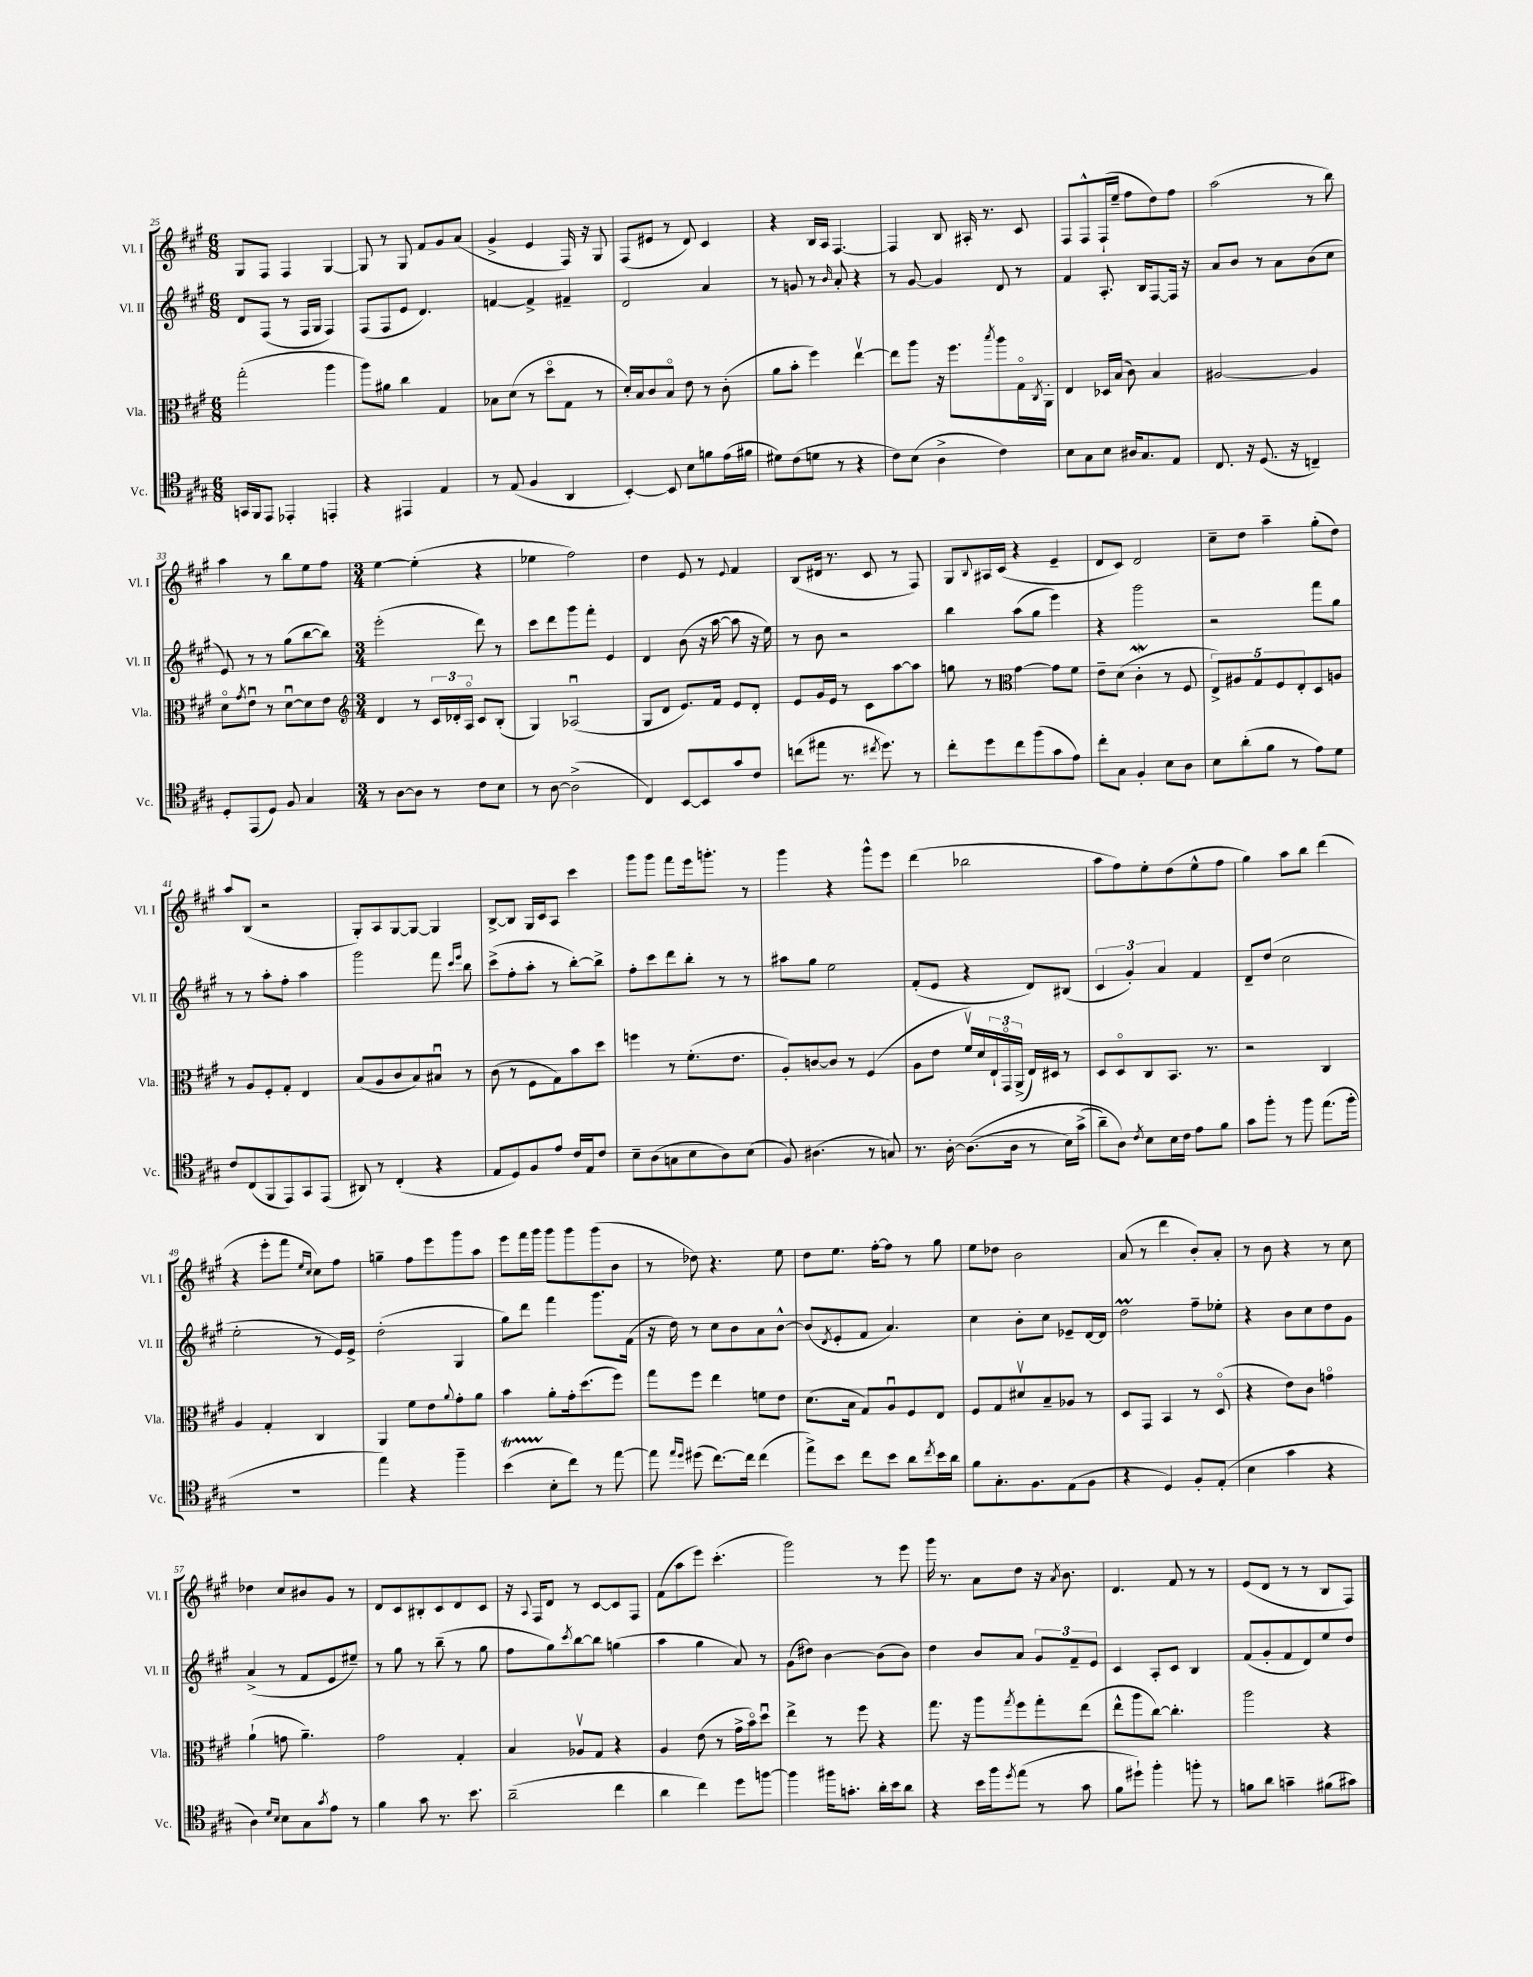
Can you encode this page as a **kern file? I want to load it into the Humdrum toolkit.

**kern	**kern	**kern	**kern
*part4	*part3	*part2	*part1
*staff4	*staff3	*staff2	*staff1
*I"Vc.	*I"Vla.	*I"Vl. II	*I"Vl. I
*I'Vc.	*I'Vla.	*I'Vl. II	*I'Vl. I
*clefC4	*clefC3	*clefG2	*clefG2
*k[f#c#g#]	*k[f#c#g#]	*k[f#c#g#]	*k[f#c#g#]
*M6/8	*M6/8	*M6/8	*M6/8
=25	=25	=25	=25
16GGn/LL	(2gg#'\	8d/L	8G#/L
16FF#/J	.	.	.
8EE/J	.	(8F#/J	8F#/J
4EE-X'/	.	8r	4F#/
.	.	16F#/LL	.
.	.	16G#/JJ	.
4EEn'/	4aa\	4F#/)	[4G#/
=26	=26	=26	=26
4r	8aa\L)	(8F#/L	8G#/]
.	8a#X\J	8F#/	8r
4EE#X/	4cc#\	8e/J	8G#/
.	.	4.d/)	8f#/L
4E/	4G#/	.	8g#/
.	.	.	(8a/J
=27	=27	=27	=27
8r	8B-X\L	[4fn/	4g#^/
(8E/	(8d\J	.	.
4F#/	8r	4f^/]	4e/
.	8dd\L	.	.
4AA/	8G#\J	4f#X~/	16F#/)
.	.	.	16r
.	8r	.	8G#/
=28	=28	=28	=28
[4BB'/)	16d'/LL)	2d/	(8F#/L
.	16B/J	.	.
.	8c#/	.	8e#X/J
8BB/]	8B/J	.	8r
8B\L	8e\	.	8d/)
8fn\	8r	4a/	4c#/
(16e\L	(8c#'\	.	.
16f#X\JJ	.	.	.
=29	=29	=29	=29
8d#X\L)	8a\L	8r	4r
(8c#\	8b'\J	8gn/	.
8dn\J	4ff#\)	8r	16B/LL
.	.	.	16A/JJ
.	.	16qqb/	.
8r	.	8a'/	[4.F#/
4r	[4eev\	4r	.
=30	=30	=30	=30
8c#\L)	8ee\L]	8r	4F#/]
(8B\J	8aa\J	[8g#/	.
4A^\	16r	4g#/]	8B/
.	8.ff#\L	.	.
.	.	.	16A#X'/
.	.	.	8.r
.	8qbb/	.	.
4c#\)	8aa\	8d/	.
.	16G#\L	8r	8c#/
.	8qC#/	.	.
.	16AA'\JJ	.	.
=31	=31	=31	=31
8B\L	4E/	4f#/	8F#/L
8G#\	.	.	8F#^^/
8B\J	16D-X/LL	8.A'/	(16F#`/L
.	(16B/JJ	.	16ee~/JJ
16A#X/KL	8c#\)	.	8ff#\L
8.G#/	.	16B/KL	.
.	4B/	[8F#/	8dd\)
8E/J	.	16F#/Jk]	8ff#\J
.	.	16r	.
=32	=32	=32	=32
8.C#/	[2A#X/	8a/L	(2aa\
.	.	8b/J	.
16r	.	.	.
(8.D/	.	8r	.
.	.	8a\L	.
16r	.	.	.
4Cn~/)	4A#/]	(8b\	8r
.	.	8cc#\J	8bb\)
!!LO:LB:g=z
=33	=33	=33	=33
8D'/L	8d\L	8e/)	4aa\
.	8qg#/	.	.
(8EE/	8eu\J	8r	.
8D/J)	8r	8r	8r
8F#/	[8du\L	(8gg#\L	8bb\L
4G#/	8d\]	[8bb\	8ee\
.	8e\J	8bb\J])	8ff#\J
=34	=34	=34	=34
*	*clefG2	*	*
*M3/4	*M3/4	*M3/4	*M3/4
8r	4d/	(2eee'\	[4ee\
[8A\L	.	.	.
8A\J]	8r	.	(4ee'\]
8r	24c#/LL	.	.
.	24d-X'/	.	.
.	24A/JJ	.	.
8c#\L	8c#/L	8ddd\)	4r
8B\J	(8B'/J	8r	.
=35	=35	=35	=35
8r	4G#/)	8ccc#\L	4ee-X\
[8A\	.	8ddd\	.
(2A^\]	(2A-Xu/	8ggg#\	2ff#\)
.	.	8fff#'\J	.
.	.	4e/	.
=36	=36	=36	=36
4C#/)	8G#/L	4d/	4dd\
.	8d/J	.	.
[8BB/L	8.e/L)	(8b\	8e/
8BB/]	.	16r	8r
.	16f#/Jk	[16aa\	.
.	.	.	8qqe/
8g#/	8e/L	8aa\]	4f#/
8c#/J	8d'/J	16r	.
.	.	16ee\)	.
=37	=37	=37	=37
(8ccn\L	8e/L	8r	(8B/L
8ee#X\J	16g#/L	8b\	16d#X/Jk
.	16e/JJ	.	8.r
8.r	8r	2r	.
.	8c#\L	.	8c#/
8qcc#X/	.	.	.
8.dd\)	.	.	.
.	[8aa\	.	8r
8r	8aa\J]	.	8F#/)
=38	=38	=38	=38
8cc#'\L	8ggn\	4bb\	8G#/L
.	.	.	8qqB/
8dd\	8r	.	16A#X/L
.	.	.	(16c#/JJ
*	*clefC3	*	*
8cc#\	[4g#\	(8aa\L	4r
(8ff#\	.	8gg#\J	.
8g#\	8g#\L]	4eee\)	4e~/
8e\J)	8f#\J	.	.
=39	=39	=39	=39
8cc#'\L	8e~\L	4r	8d/L
8G#\J	(8d\J	.	8c#/J)
4F#'/	4c#W'\	2ggg#\	2d/
8B\L	8r	.	.
8A\J	8F#/	.	.
=40	=40	=40	=40
8B\L	10E^/L)	2r	8cc#~\L
.	10A#X/	.	.
(8a'\	.	.	8dd\J
.	10G#/	.	.
8f#\J	.	.	4aa~\
.	10F#/	.	.
8r	.	.	.
.	10E'/	.	.
8e\L)	8D/	8fff#\L	(8gg#'\L
8d\J	8An/J	8gg#\J	8dd\J)
!!LO:LB:g=z
=41	=41	=41	=41
8c#/L	8r	8r	8aa/L
(8C#/	8A/L	8r	(8B/J
8FF#/	8F#'/	8aa'\L	2r
8EE/)	8G#'/J	8ff#'\J	.
8GG#/	4E/	4aa\	.
(8EE/J	.	.	.
=42	=42	=42	=42
8AA#X/)	(8B/L	2ggg#\	8G#'/L)
8r	8A/	.	8A/
(4C#'/	8c#/	.	[8G#/
.	8B/)	.	8G#/J_
4r	8B#Xu/J	8fff#\	4G#/]
.	.	16qqccc#/LL	.
.	.	16qqeee/JJ	.
.	8r	8bb\	.
=43	=43	=43	=43
8E/L	(8c#\	(8ccc#^\L	[8B^/L
8D/)	8r	8ff#'\	8B/J]
8F#/	8F#\L	8aa'\J	16G#/LL
.	.	.	16c#/J
8e/J	8G#\)	8r	8A/J
16c#/LL	8b\	[8bb'\L)	4ccc#\
16E/J	.	.	.
8c#/J	8dd\J	8bb^\J]	.
=44	=44	=44	=44
8B~\L	4ffn\	8ff#'\L	8ggg#\L
(8A\	.	8ccc#\	8ggg#\J
8Gn\	8r	8ddd\	8fff#\L
8B\	(8.f#'\L	8bb'\J	16eee\k
.	.	.	8.gggn'\J
8A\)	.	8r	.
.	8.e\J	.	.
(8B\J	.	8r	8r
=45	=45	=45	=45
8F#/)	8A'/L)	8aa#X\L	4ggg#\
(4.A#X\	[8cn/	8gg#\J	.
.	8c/J]	2ee\	4r
.	8r	.	.
8r	(4F#/	.	8ggg#^^\L
8Gn/)	.	.	8eee\J
=46	=46	=46	=46
8.r	8A\L	(8f#'/L	(4ddd\
.	8e\J	8e/J	.
[16A'\	.	.	.
((8.A\L]	16f#v/LL)	4r	2bb-X\
.	16d/	.	.
.	24E`/	.	.
.	24GG#/	.	.
16A\Jk	.	.	.
.	(24AA^/JJ	.	.
8r	16E/LL)	8d/L)	.
.	16D#X/JJ	.	.
16B\LL)	8r	(8B#X/J	.
(16g#^\JJ	.	.	.
=47	=47	=47	=47
8a~\L)	8D/L	6c#/	8aa\L
8A\J)	8D/	.	8ff#\)
.	.	6g#'/)	.
8qc#/	.	.	.
8B\L	8C#/	.	8ee'\
.	.	6a/	.
16B\L	8.BB/J	.	(8dd\
16c#\JJ	.	.	.
8e\L	.	4f#/	8ee^^\
.	8.r	.	.
8f#\J	.	.	8ff#\J
=48	=48	=48	=48
8g#\L	2r	8d~/L	4gg#\)
8ff#'\J	.	(8dd/J	.
8r	.	2cc#\	8aa\L
8ff#\	.	.	8bb\J
(8.ee\L	4C#/	.	(4ddd\
16ff#'\Jk	.	.	.
!!LO:LB:g=z
=49	=49	=49	=49
2.r	4A/	2ee'\	4r
.	4G#'/	.	8eee'\L
.	.	.	8fff#\J
.	.	.	16qqee/LL
.	.	.	16qqcc#/JJ
.	4C#/	8r	8cc#\L)
.	.	16e/LL)	8ff#\J
.	.	16e^/JJ	.
=50	=50	=50	=50
4ee\)	4AA/	(2dd'\	4ggn~\
4r	8f#\L	.	8ff#\L
.	8e\	.	8eee\
.	8qqa/	.	.
4ff#~\	8g#'\	4G#/	8ggg#\
.	8a\J	.	8aa\J
=51	=51	=51	=51
(4bT\	4b\	8gg#\L)	8eee\L
.	.	8ddd\J	16fff#\L
.	.	.	16ggg#\JJ
8B'\L	8a'\L	4fff#\	8ggg#\L
8cc#\J)	16g#'\k	.	8ggg#\
.	(8.dd\	.	.
8r	.	8.ggg#\L	(8ggg#\
[8ee\	8ff#\J)	.	8b\J
.	.	(16f#\Jk	.
=52	=52	=52	=52
8ee\]	8gg#\L	16r	8r
.	.	16dd\)	.
16qqee/LL	.	.	.
16qqdd/JJ	.	.	.
(8dd#X\	8ff#\J	8r	8dd-X\)
[8.cc#\L)	4ee\	8cc#\L	4.r
.	.	8b\	.
16cc#\Jk]	.	.	.
(4cc#\	8fn\L	8a\	.
.	8e\J	[8b^^\J	8ee\
=53	=53	=53	=53
8ee^\L)	(8.d\L	(8b/L]	8dd\L
.	.	8qd/	.
8b\J	.	8e'/	8.ee\J
.	16B\Jk	.	.
8cc#\L	8G#/L)	8f#/J	.
.	.	.	[16ff#'\KL
8b\J	8Au/	4.a/)	8ff#\J]
8a\L	8F#/	.	8r
8qcc#/	.	.	.
16b\L	8E/J	.	8gg#\
16a\JJ	.	.	.
=54	=54	=54	=54
8f#\L	8F#/L	4cc#\	8ee\L
8.G#'\	8G#/	.	8dd-X\J
.	8d#Xv/	8b'\L	2b\
8.F#\	.	.	.
.	8B~/	8cc#\J	.
(8E\	8A-X/J	8e-X~/L	.
8F#\J	8r	[16d/L	.
.	.	16d/JJ]	.
=55	=55	=55	=55
4r	8D/L	2ddM\	(8a/
.	8GG#/J	.	8r
4D/)	4BB/	.	4ddd\
8F#'/L	8r	8ff#~\L	8b'/L)
(8E'/J	(8D/	8ee-X'\J	8a'/J
=56	=56	=56	=56
4B\	4r	4r	8r
.	.	.	8b\
4g#\	8e\L)	8b\L	4r
.	8c#\J	8cc#\	.
4r	4gn\	8dd\	8r
.	.	8g#\J	8cc#\
!!LO:LB:g=z
=57	=57	=57	=57
4A\)	(4a`\	(4a^/	4dd-X\
16qqd/LL	.	.	.
16qqB/JJ	.	.	.
8B\L	8gn\	8r	8cc#/L
8G#\	4.a~\)	8f#/L	8b#X/
8qg#/	.	.	.
8e\J	.	8e/	8g#/J
8r	.	8ee#X~/J)	8r
=58	=58	=58	=58
4f#\	2g#\	8r	8d/L
.	.	8gg#\	8c#/
8g#\	.	8r	8B#X'/
8.r	.	(8bb~\	8c#/
.	4G#'/	8r	8d/
8.b\	.	.	.
.	.	8gg#\	8c#/J
=59	=59	=59	=59
(2a~\	4B/	8ff#\L	16r
.	.	.	8qqA/
.	.	.	16F#/KL
.	.	8gg#\)	8d/J
.	.	8qccc#/	.
.	8A-Xv/L	[8bb\	8r
.	8G#/J	8bb\J]	[8c#/L
4cc#\	4r	(4ggn\	8c#/]
.	.	.	8F#/J
=60	=60	=60	=60
4a\	4A/	4aa\	(8f#\L
.	.	.	8aa\
4cc#\)	(8e\	4gg#\	8eee\J)
.	8r	.	(4.ccc#'\
8dd\L	16g#^\LL	8a/)	.
.	16b\J)	.	.
[8ffn\J	8ddu\J	8r	.
=61	=61	=61	=61
4ff\]	4ee^\	(8g#\L	2ggg#\)
.	.	8dd#X\J)	.
16ff#X\KL	8r	[4b\	.
8.gn'\J	.	.	.
.	8ff#\	.	.
16a'\LL	4r	(8b\L]	8r
16b\J	.	.	.
8a\J	.	8b\J)	8eee\
=62	=62	=62	=62
4r	8.gg#\	4dd\	16ggg#\
.	.	.	8.r
.	16r	.	.
16b\LL	8aa\L	8b/L	8a\L
16ff#\J	.	.	.
8qdd/	8qgg#/	.	.
(8ee\J	8ff#\	8a/J	8dd\J
8r	8gg#'\	12g#/L	16r
.	.	.	8qa/
.	.	.	8.b\
.	.	12f#~/	.
8g#\	(8ee\J	.	.
.	.	12e/J	.
=63	=63	=63	=63
8f#\L	8ee^^\L	4c#/	4.d/
8dd#X`\J)	8aa\	.	.
4ff#'\	[8cc#\J)	8A'/L	.
.	4.cc#'\]	8c#/J	8f#/
8ffn'\	.	4B/	8r
8r	.	.	8r
=64	=64	=64	=64
8fn\L	2aa\	(8f#/L	(8e/L
8a\J	.	8g#'/	8d/J
4gn~\	.	8f#/	8r
.	.	8d/)	8r
(8f#X\L	4r	8ee/	8B/L
8g#X\J)	.	8dd/J	8F#/J)
==	==	==	==
*-	*-	*-	*-
